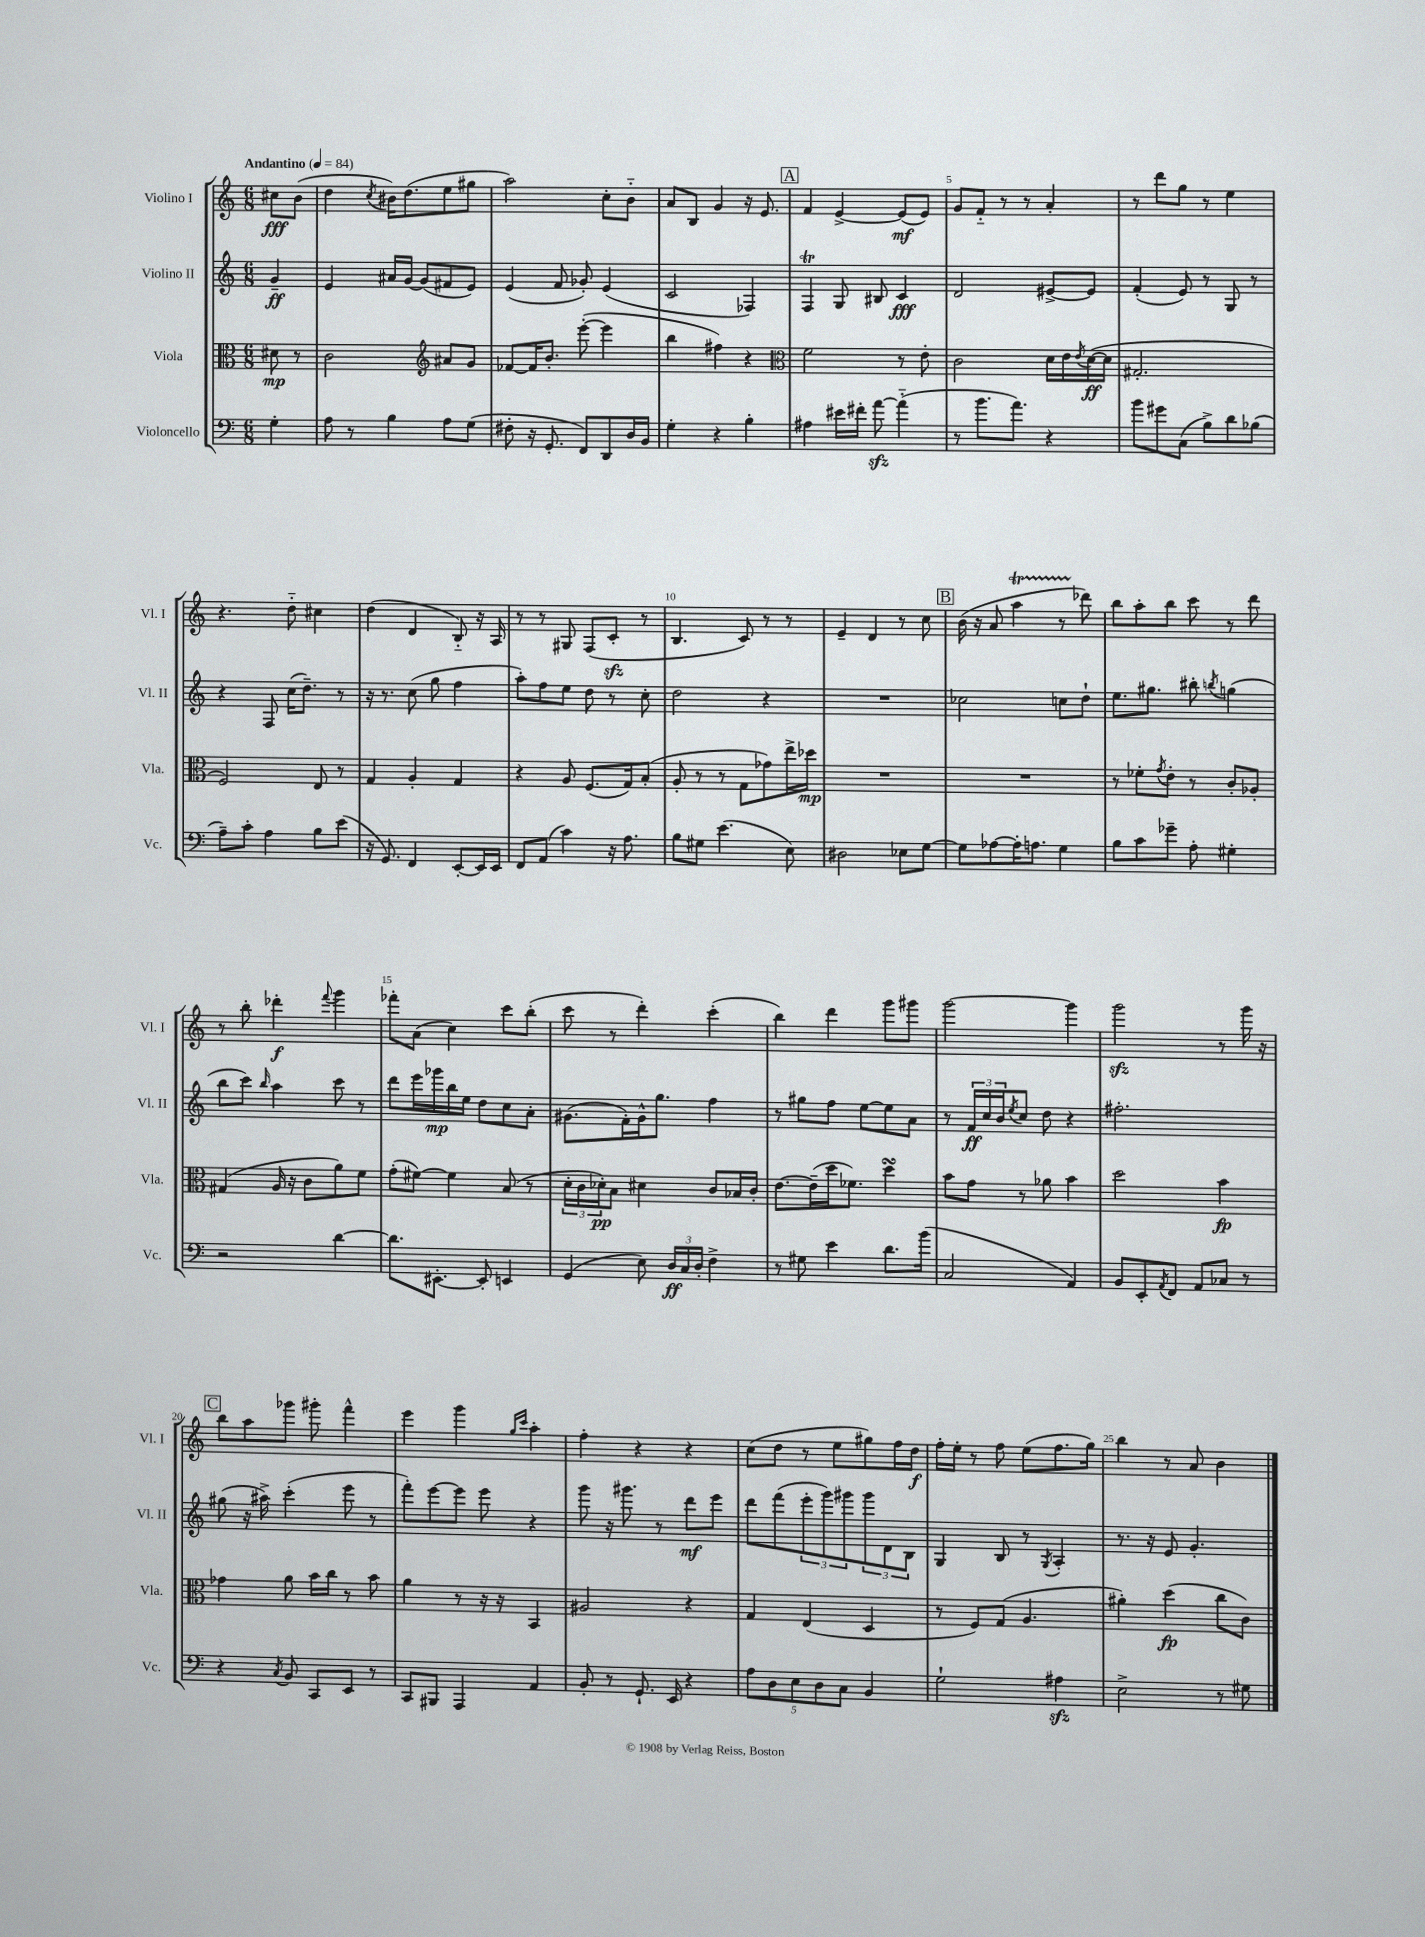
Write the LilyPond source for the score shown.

<<
\new StaffGroup <<
\new Staff = "s0" \with { instrumentName = "Violino I" shortInstrumentName = "Vl. I" } {
    \clef treble \key c \major \numericTimeSignature \time 6/8 \partial 4 \tempo "Andantino" 4 = 84
    cis''8\fff b'8( |
    d''4 \acciaccatura { c''8 } bis'16) d''8.( e''8 gis''8 |
    a''2) c''8-. b'8-_ |
    a'8 b8 g'4 r16 e'8. |
    \mark \markup { \box "A" } f'4 e'4~-> e'8\mf( e'8) |
    g'8 f'8-_ r8 r8 a'4-. |
    r8 d'''8 g''8 r8 e''4 |
    r4. d''8-_ cis''4 |
    d''4( d'4 b8-_) r16 a16 |
    r8 r8 gis8 f8( c'8-.\sfz r8 |
    b4. c'8) r8 r8 |
    e'4-- d'4 r8 c''8 |
    \mark \markup { \box "B" } b'16( r16 a'8 a''4\startTrillSpan r8 des'''8\stopTrillSpan) |
    b''8 a''8-. b''8 c'''8 r8 d'''8 |
    r8 b''8-. des'''4-.\f \appoggiatura { f'''8 } g'''4 |
    fes'''8-. a'8( c''4) c'''8 b''8-.( |
    c'''8 r8 d'''4-.) c'''4-.( |
    b''4) d'''4 g'''8 gis'''8 |
    g'''2~ g'''4 |
    g'''2\sfz r8 g'''16 r16 |
    \mark \markup { \box "C" } b''8 a''8 ges'''8 gis'''8-. f'''4-^ |
    e'''4 g'''4 \grace { g''16 c'''16 } a''4-. |
    f''4-. r4 r4 |
    c''8( d''8 r8 e''8 gis''8) f''16 d''16\f |
    f''16-. e''16-. r8 f''8 e''8( f''8. g''16) |
    b''4 r8 a'8 b'4 \bar "|." |
}
\new Staff = "s1" \with { instrumentName = "Violino II" shortInstrumentName = "Vl. II" } {
    \clef treble \key c \major \numericTimeSignature \time 6/8 \partial 4
    g'4--\ff |
    e'4 ais'16 g'16~ g'8( fis'8 e'8) |
    e'4( f'8 ges'8-.) e'4( |
    c'2 fes4) |
    \mark \markup { \box "A" } f4\trill g8 bis8 c'4\fff |
    d'2 eis'8~-> eis'8 |
    f'4-.( e'8) r8 g8 r8 |
    r4 f8 c''16( d''8.--) r8 |
    r16 r8. c''8( g''8 f''4 |
    a''8-.) f''8 e''8 d''8 r8 c''8-. |
    d''2 r4 |
    R2. |
    \mark \markup { \box "B" } ces''2 c''8 d''8-! |
    e''8. gis''8. bis''8-. \acciaccatura { b''8 } g''4( |
    b''8 c'''8) \grace { b''16 } a''4 c'''8 r8 |
    d'''8 e'''16 ges'''16\mp b''16 e''16 d''8 c''8 a'8-. |
    gis'8.( f'16-.) gis'16-^ g''8. f''4 |
    r8 gis''8 f''8 e''8~ e''8 a'8 |
    r8 \tuplet 3/2 { f'16\ff c''16 b'16 } \acciaccatura { e''8 } c''8 d''8 r4 |
    fis''2.-. |
    \mark \markup { \box "C" } gis''8( r16 ais''16->) c'''4-.( e'''8 r8 |
    f'''8-.) e'''8~ e'''8 e'''8 r4 |
    g'''8 r16 gis'''8. r8 d'''8\mf e'''8 |
    d'''8 f'''8( \tuplet 3/2 { e'''8-. g'''8) gis'''8 } \tuplet 3/2 { gis'''8 d'8 b8 } |
    g4 b8 r8 \acciaccatura { g8 } a4-. |
    r8. r16 e'8 g'4.-. \bar "|." |
}
\new Staff = "s2" \with { instrumentName = "Viola" shortInstrumentName = "Vla." } {
    \clef alto \key c \major \numericTimeSignature \time 6/8 \partial 4
    dis'8\mp r8 |
    c'2 \clef treble ais'8 g'8 |
    fes'8~ fes'16 b'8.-. e'''8~-.( e'''4 |
    b''4 fis''4) r4 |
    \mark \markup { \box "A" } \clef alto f'2 r8 e'8-. |
    c'2 d'16 e'16 \acciaccatura { e'8 } d'16~\ff( d'16 |
    gis2.-. |
    f2) e8 r8 |
    g4 a4-. g4 |
    r4 a8 f8.( g16) b8-.( |
    a8-. r8 r8 g8 ges'8) e''16-> des''16\mp |
    R2. |
    \mark \markup { \box "B" } R2. |
    r8 fes'8-. \acciaccatura { g'8 } e'8-. r8 c'8-. aes8-. |
    gis4( a16 r16 c'8 a'8) f'8 |
    g'8-.( fis'8~) fis'4 b8( r8 |
    \tuplet 3/2 { d'16-. c'16 des'16-.\pp) } b8 dis'4 c'8 bes16 c'16-. |
    e'8.~ e'16--( d''16 fes'8.) d''4\turn |
    b'8 g'8 r8 aes'8 b'4 |
    d''2 b'4\fp |
    \mark \markup { \box "C" } ges'4 a'8 b'16 c''16 r8 b'8 |
    a'4 r8 r16 r16 b,4 |
    ais2 r4 |
    g4 e4( d4 |
    r8 f8) g8( a4. |
    ais'4-.) d''4\fp( c''8 c'8) \bar "|." |
}
\new Staff = "s3" \with { instrumentName = "Violoncello" shortInstrumentName = "Vc." } {
    \clef bass \key c \major \numericTimeSignature \time 6/8 \partial 4
    g4-. |
    a8 r8 b4 a8 g8( |
    fis8-. r16 g,8.-. f,8) d,8 d16 b,16 |
    g4-. r4 b4-. |
    \mark \markup { \box "A" } ais4 eis'16 fis'16-. a'8~\sfz a'4-_( |
    r8 b'8. a'8.) r4 |
    b'8 gis'8 c8( b8->) d'8 bes8( |
    a8--) c'8-. a4 b8 e'8( |
    r16 g,8.) f,4 e,8~-. e,16 e,16 |
    f,8 a,8( c'4) r16 a8. |
    b8 gis8 e'4.( e8) |
    dis2 ees8 g8~ |
    \mark \markup { \box "B" } g8 aes8~ aes16-. a8. g4 |
    b8 c'8 ges'8-- a8-. gis4-. |
    r2 d'4~ |
    d'8. eis,8.~-. eis,8-. e,4 |
    g,4( e8) \tuplet 3/2 { d16\ff c16 d16-. } f4-> |
    r8 gis8 e'4 d'8. b'16( |
    c2 a,4) |
    b,8 e,8-. \acciaccatura { a,8 } f,8 a,8 ces8 r8 |
    \mark \markup { \box "C" } r4 \acciaccatura { c8 } b,8 c,8 e,8 r8 |
    c,8 bis,,8 a,,4 a,4 |
    b,8-. r8 g,8.-! e,16 r4 |
    \tuplet 5/4 { a8 d8 e8 d8 c8 } b,4 |
    g2-! ais4\sfz |
    e2-> r8 gis8 \bar "|." |
}
>>
>>
\layout { \context { \Score \override BarNumber.break-visibility = ##(#f #t #t) barNumberVisibility = #(every-nth-bar-number-visible 5) } }
